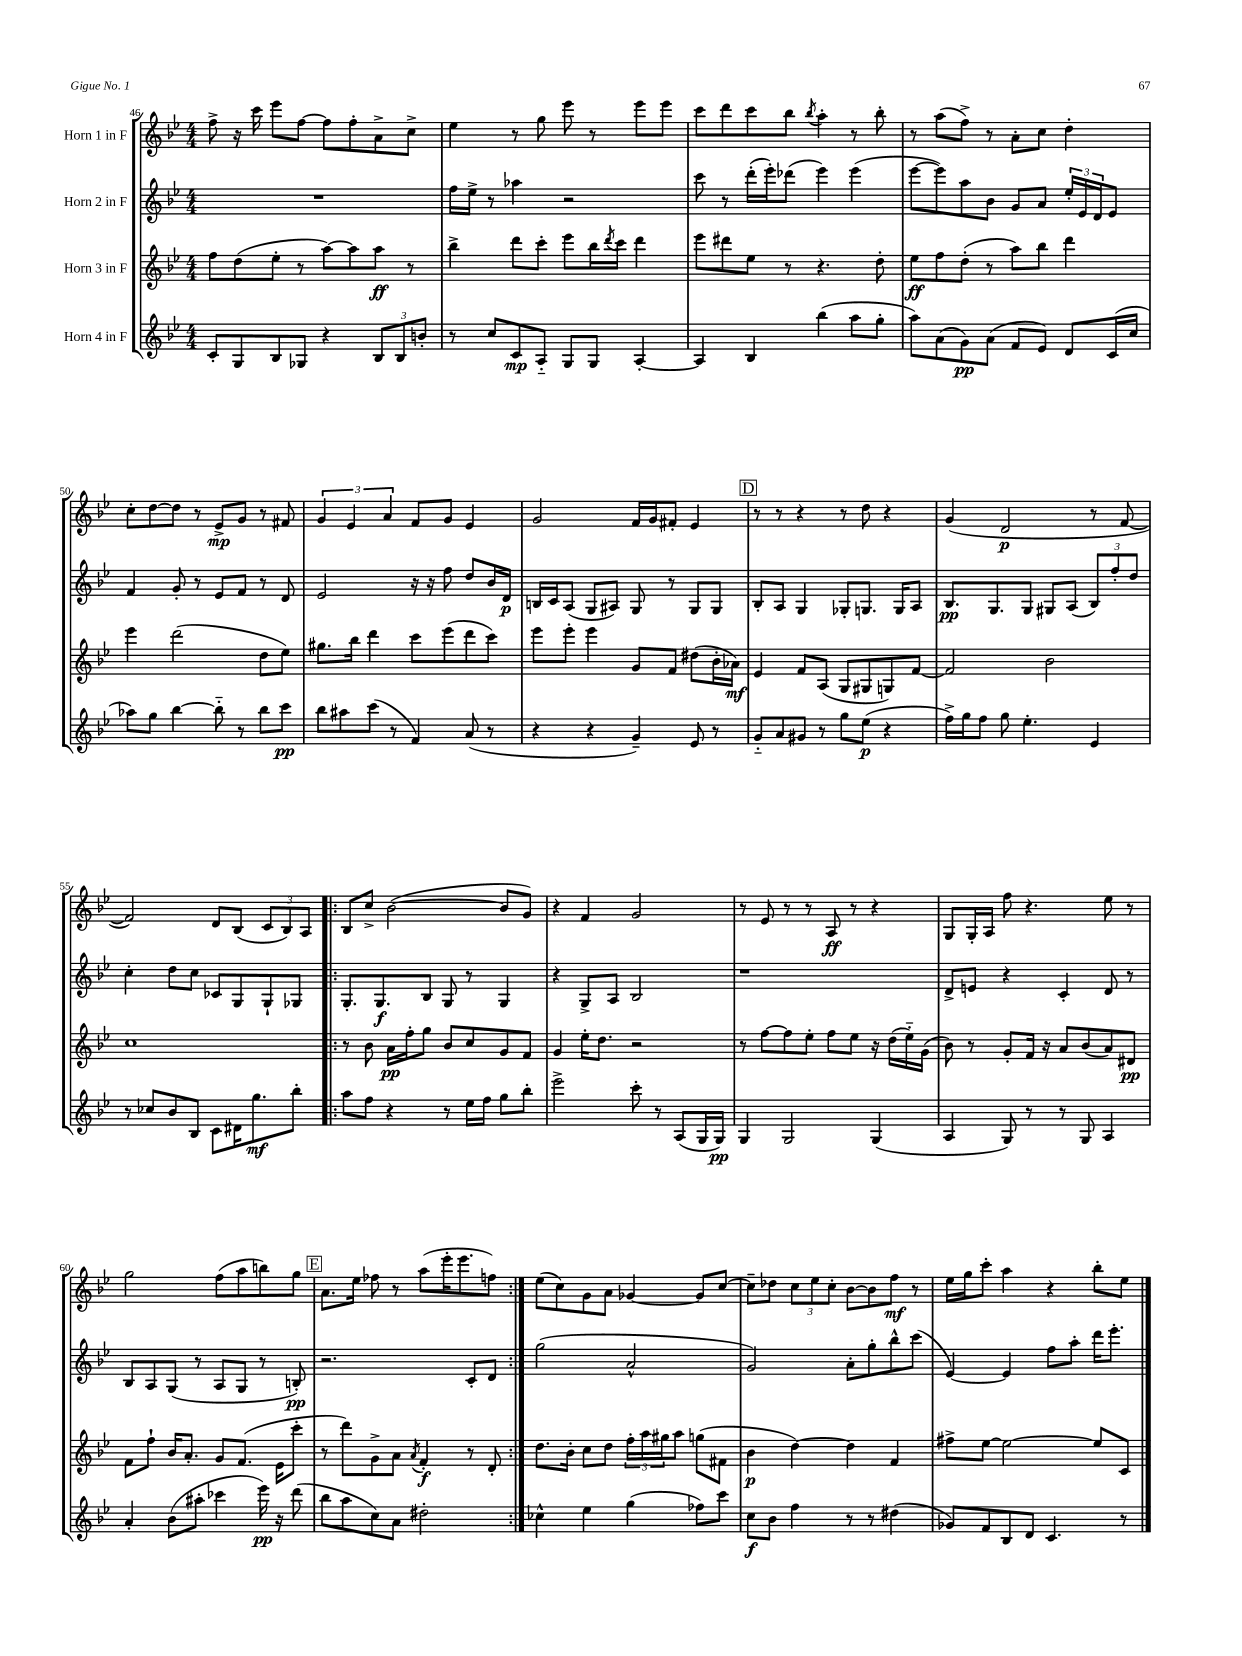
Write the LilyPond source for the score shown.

<<
\new StaffGroup <<
\new Staff = "s0" \with { instrumentName = "Horn 1 in F" } {
    \clef treble \key bes \major \numericTimeSignature \time 4/4
    f''8-> r16 c'''16 ees'''8 f''8~ f''8 f''8-. a'8-> c''8-> |
    ees''4 r8 g''8 ees'''8 r8 ees'''8 ees'''8 |
    c'''8 d'''8 c'''8 bes''8 \acciaccatura { bes''8 } a''4-. r8 bes''8-. |
    r8 a''8( f''8->) r8 a'8-. c''8 d''4-. |
    c''8-. d''8~ d''8 r8 ees'8->\mp g'8 r8 fis'8 |
    \tuplet 3/2 { g'4 ees'4 a'4 } f'8 g'8 ees'4 |
    g'2 f'16 g'16 fis'8-. ees'4 |
    \mark \markup { \box "D" } r8 r8 r4 r8 d''8 r4 |
    g'4( d'2\p r8 f'8~ |
    f'2) d'8 bes8( \tuplet 3/2 { c'8 bes8) a8 } |
    \repeat volta 2 { bes8 c''8-> bes'2~( bes'8 g'8) |
    r4 f'4 g'2 |
    r8 ees'8 r8 r8 a8\ff r8 r4 |
    g8 g16-. a16 f''8 r4. ees''8 r8 |
    g''2 f''8( a''8 b''8) g''8 |
    \mark \markup { \box "E" } a'8. ees''16 fes''8 r8 a''8( ees'''16-. ees'''8. f''8) | }
    ees''8( c''8) g'8 a'8 ges'4~ ges'8 c''8~ |
    c''8-- des''8 \tuplet 3/2 { c''8 ees''8 c''8-. } bes'8~ bes'8 f''8\mf r8 |
    ees''16 g''16 c'''8-. a''4 r4 bes''8-. ees''8 \bar "|." |
}
\new Staff = "s1" \with { instrumentName = "Horn 2 in F" } {
    \clef treble \key bes \major \numericTimeSignature \time 4/4
    R1 |
    f''16 ees''16-> r8 aes''4 r2 |
    c'''8 r8 d'''16-.( ees'''16-.) des'''8( ees'''4) ees'''4( |
    ees'''8~ ees'''8) a''8 bes'8 g'8 a'8 \tuplet 3/2 { ees''16-. ees'16 d'16 } ees'8 |
    f'4 g'8-. r8 ees'8 f'8 r8 d'8 |
    ees'2 r16 r16 f''8 d''8 bes'16 d'16\p |
    b16 c'16 a8( g8 ais8) g8 r8 g8 g8 |
    \mark \markup { \box "D" } bes8-. a8 g4 ges8-. g8. g16 a8 |
    bes8.\pp g8. g8 gis8 a8( \tuplet 3/2 { bes8) f''8-. d''8 } |
    c''4-. d''8 c''8 ces'8 g8 g8-! ges8 |
    \repeat volta 2 { g8.-. g8.\f bes8 g8 r8 g4 |
    r4 g8-> a8 bes2 |
    r1 |
    d'8-> e'8 r4 c'4-. d'8 r8 |
    bes8 a8 g8( r8 a8 g8 r8 b8-.\pp) |
    \mark \markup { \box "E" } r2. c'8-. d'8 | }
    g''2( a'2-^ |
    g'2) a'8-. g''8-. bes''8-^ c'''8( |
    ees'4~) ees'4 f''8 a''8-. d'''16 ees'''8.-. \bar "|." |
}
\new Staff = "s2" \with { instrumentName = "Horn 3 in F" } {
    \clef treble \key bes \major \numericTimeSignature \time 4/4
    f''8 d''8( ees''8-. r8 a''8~) a''8 a''8\ff r8 |
    bes''4-> d'''8 c'''8-. ees'''8 bes''16 \acciaccatura { d'''8 } c'''16 d'''4 |
    ees'''8 dis'''8 ees''8 r8 r4. d''8-. |
    ees''8\ff f''8 d''8-.( r8 a''8) bes''8 d'''4 |
    ees'''4 d'''2( d''8 ees''8) |
    gis''8. bes''16 d'''4 c'''8 ees'''8( d'''8 c'''8) |
    ees'''8 ees'''8-. ees'''4 g'8 f'8 dis''8( bes'16-. aes'16\mf) |
    \mark \markup { \box "D" } ees'4 f'8 a8( g8 gis8 g8) f'8~ |
    f'2 bes'2 |
    c''1 |
    \repeat volta 2 { r8 bes'8 a'16\pp f''16-. g''8 bes'8 c''8 g'8 f'8 |
    g'4 ees''16-. d''8. r2 |
    r8 f''8~ f''8 ees''8-. f''8 ees''8 r16 d''16( ees''16-_) g'16( |
    bes'8) r8 g'8-. f'16 r16 a'8 bes'8( a'8) dis'8\pp |
    f'8 f''8-! bes'16 a'8.-. g'8 f'8.( ees'16 c'''8-. |
    \mark \markup { \box "E" } r8 d'''8) g'8-> a'8 \acciaccatura { a'8 } f'4-.\f r8 d'8-. | }
    d''8. bes'16-. c''8 d''8 \tuplet 3/2 { f''16-. a''16 gis''16 } a''8 g''8( fis'8 |
    bes'4\p d''4~) d''4 f'4 |
    fis''8-> ees''8~ ees''2~ ees''8 c'8 \bar "|." |
}
\new Staff = "s3" \with { instrumentName = "Horn 4 in F" } {
    \clef treble \key bes \major \numericTimeSignature \time 4/4
    c'8-. g8 bes8 ges8 r4 \tuplet 3/2 { bes8 bes8 b'8-. } |
    r8 c''8 c'8\mp a8-_ g8 g8 a4~-. |
    a4 bes4 bes''4( a''8 g''8-. |
    a''8) a'8( g'8\pp) a'8( f'8 ees'8) d'8 c'16( c''16 |
    aes''8) g''8 bes''4~ bes''8-_ r8 bes''8 c'''8\pp |
    bes''8 ais''8 c'''8( r8 f'4) a'8( r8 |
    r4 r4 g'4--) ees'8 r8 |
    \mark \markup { \box "D" } g'8-_ a'8 gis'8 r8 g''8 ees''8\p( r4 |
    f''16->) g''16 f''8 g''8 ees''4.-. ees'4 |
    r8 ces''8 bes'8 bes8 c'8 dis'16 g''8.\mf bes''8-. |
    \repeat volta 2 { a''8 f''8 r4 r8 ees''16 f''16 g''8 bes''8-. |
    ees'''2-> c'''8-. r8 a8( g16 g16\pp) |
    g4 g2 g4( |
    a4 g8) r8 r8 g8 a4 |
    a'4-. bes'8( ais''8-. ces'''4 ees'''16\pp) r16 d'''8( |
    \mark \markup { \box "E" } bes''8 a''8 c''8) a'8 dis''2-. | }
    ces''4-^ ees''4 g''4( fes''8) c'''8 |
    c''8\f bes'8 f''4 r8 r8 dis''4( |
    ges'8) f'8 bes8 d'8 c'4. r8 \bar "|." |
}
>>
>>
\layout { \context { \Score currentBarNumber = #46 } }
